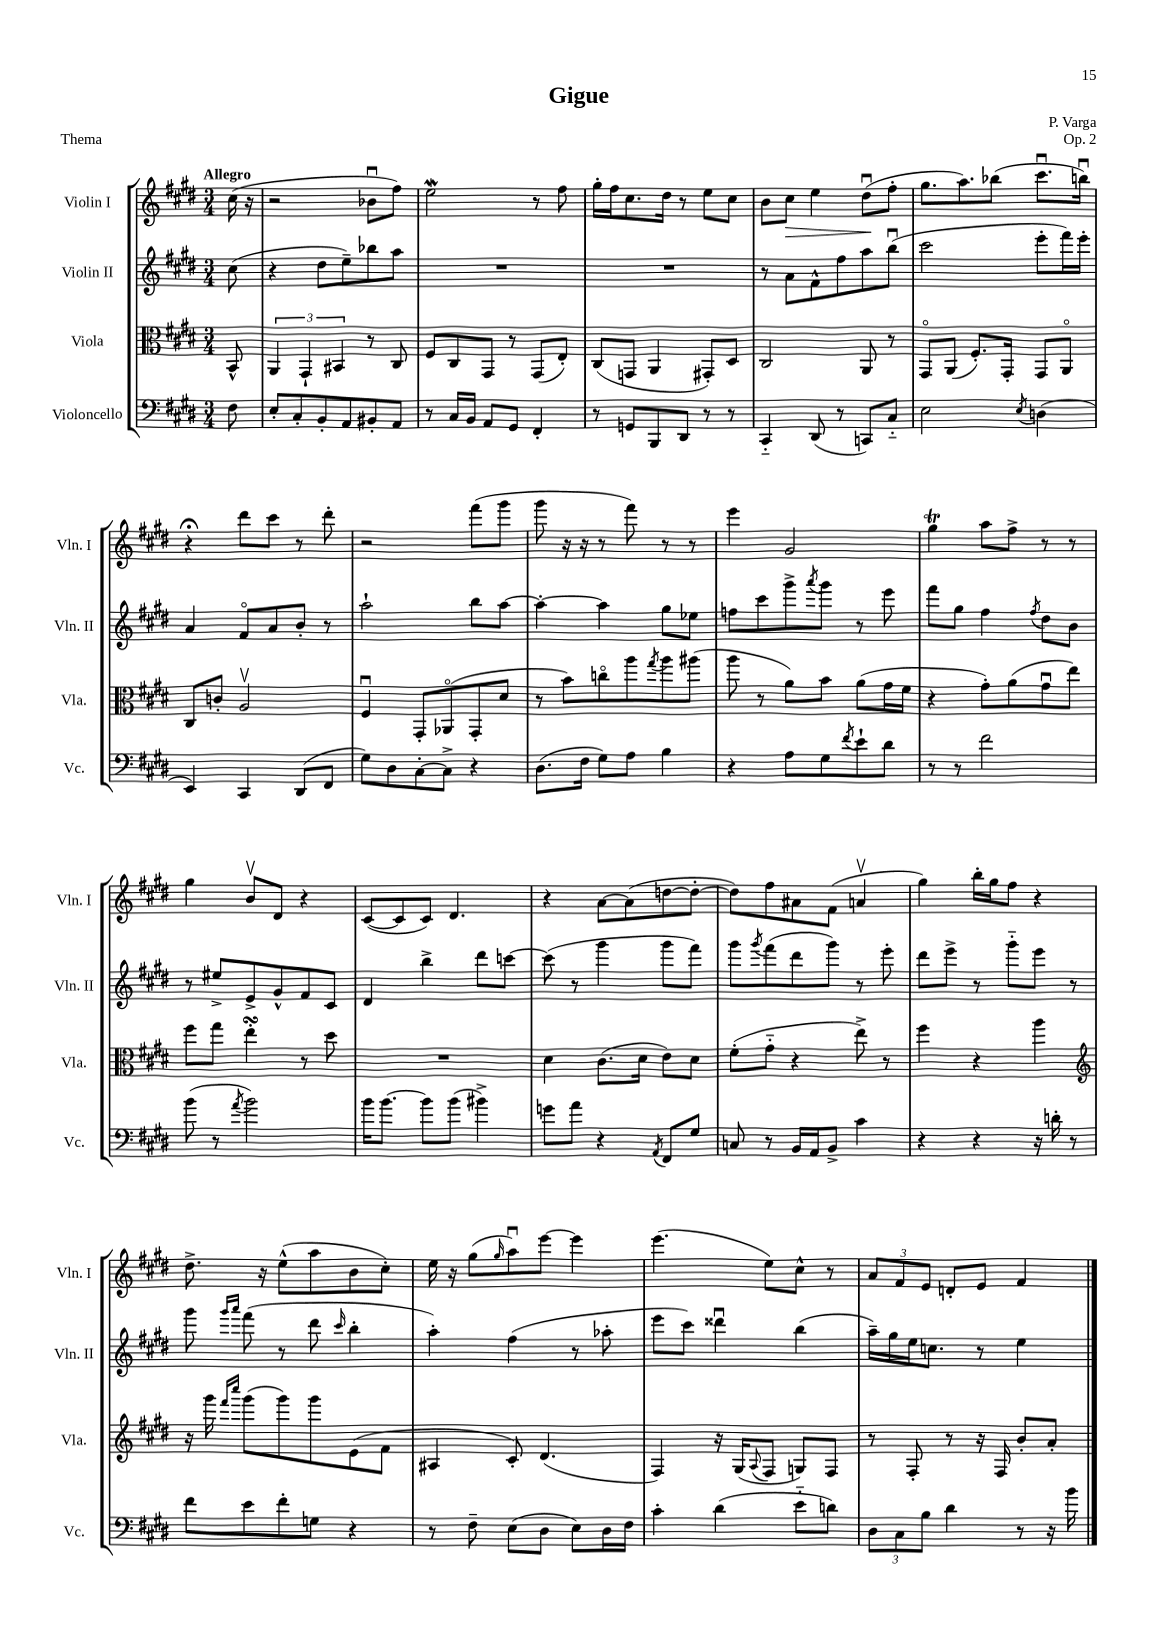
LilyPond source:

\header { title = "Gigue" composer = "P. Varga" opus = "Op. 2" piece = "Thema" }
<<
\new StaffGroup <<
\new Staff = "s0" \with { instrumentName = "Violin I" shortInstrumentName = "Vln. I" } {
    \clef treble \key e \major \numericTimeSignature \time 3/4 \partial 8 \tempo "Allegro"
    cis''16( r16 |
    r2 bes'8\downbow fis''8) |
    e''2\mordent r8 fis''8 |
    gis''16-. fis''16 cis''8. dis''16 r8 e''8 cis''8 |
    b'8 cis''8\> e''4 dis''8\downbow\!( fis''8-. |
    gis''8. a''8.) bes''8( cis'''8.\downbow b''16\downbow) |
    r4\fermata dis'''8 cis'''8 r8 dis'''8-. |
    r2 fis'''8( gis'''8 |
    gis'''8 r16 r16 r8 fis'''8) r8 r8 |
    e'''4 gis'2 |
    gis''4\trill a''8 fis''8-> r8 r8 |
    gis''4 b'8\upbow dis'8 r4 |
    cis'8~( cis'8 cis'8) dis'4. |
    r4 a'8~ a'8( d''8~ d''8~-. |
    d''8) fis''8 ais'8 fis'8( a'4\upbow |
    gis''4) b''16-. gis''16 fis''8 r4 |
    dis''8.-> r16 e''8-^( a''8 b'8 cis''8-.) |
    e''16 r16 gis''8( \grace { gis''16 } a''8\downbow) e'''8~ e'''4 |
    e'''4.( e''8) cis''8-^ r8 |
    \tuplet 3/2 { a'8 fis'8 e'8 } d'8-. e'8 fis'4 \bar "|." |
}
\new Staff = "s1" \with { instrumentName = "Violin II" shortInstrumentName = "Vln. II" } {
    \clef treble \key e \major \numericTimeSignature \time 3/4 \partial 8
    cis''8( |
    r4 dis''8 e''8--) bes''8 a''8 |
    R2. |
    R2. |
    r8 a'8 fis'8-^ fis''8 a''8 b''8\downbow( |
    cis'''2 e'''8-. fis'''16) e'''16-. |
    a'4 fis'8\flageolet a'8 b'8-. r8 |
    a''2-! b''8 a''8~ |
    a''4~-. a''4 gis''8 ees''8 |
    f''8 cis'''8 gis'''8-> \acciaccatura { a'''8 } gis'''8 r8 e'''8 |
    fis'''8 gis''8 fis''4 \acciaccatura { fis''8 } dis''8 b'8 |
    r8 eis''8-> e'8-> gis'8-^ fis'8 cis'8 |
    dis'4 b''4-> dis'''8 c'''8~ |
    c'''8( r8 gis'''4 gis'''8 fis'''8) |
    gis'''8 \acciaccatura { gis'''8 } fis'''8( dis'''8 gis'''8) r8 e'''8-. |
    dis'''8 e'''8-> r8 gis'''8-_ e'''8 r8 |
    gis'''8 \grace { gis'''16 a'''16 } fis'''8( r8 dis'''8 \grace { cis'''16 } b''4-. |
    a''4-.) fis''4( r8 aes''8-. |
    e'''8 cis'''8) disis'''4\downbow b''4( |
    a''16--) gis''16 e''16 c''8. r8 e''4 \bar "|." |
}
\new Staff = "s2" \with { instrumentName = "Viola" shortInstrumentName = "Vla." } {
    \clef alto \key e \major \numericTimeSignature \time 3/4 \partial 8
    b,8-^ |
    \tuplet 3/2 { a,4 gis,4-! bis,4 } r8 cis8 |
    fis8 cis8 gis,8 r8 gis,8( e8-.) |
    cis8( g,8 a,4 gis,8-.) dis8 |
    cis2 a,8 r8 |
    gis,8\flageolet a,8( fis8.-.) gis,16-. gis,8 a,8\flageolet |
    cis8 c'8-. a2\upbow |
    fis4\downbow gis,8-. aes,8\flageolet( gis,8-. dis'8 |
    r8 b'8) c''8\flageolet a''8 \acciaccatura { gis''8 } a''8 ais''8( |
    a''8 r8 a'8) b'8 a'8( gis'16 fis'16 |
    r4 gis'8-.) a'8( gis'8\downbow e''8) |
    fis''8 gis''8 e''4-.\turn r8 dis''8 |
    R2. |
    dis'4 cis'8.( dis'16 e'8) dis'8 |
    fis'8-.( gis'8-_ r4 e''8->) r8 |
    fis''4 r4 a''4 |
    \clef treble r16 gis'''16 \grace { fis'''16 cis''''16 } gis'''8( gis'''8) gis'''8 e'8( fis'8 |
    ais4 cis'8-.) dis'4.( |
    fis4) r16 gis16( \appoggiatura { a8 } fis8 g8) fis8 |
    r8 fis8-. r8 r16 fis16 b'8-. a'8-. \bar "|." |
}
\new Staff = "s3" \with { instrumentName = "Violoncello" shortInstrumentName = "Vc." } {
    \clef bass \key e \major \numericTimeSignature \time 3/4 \partial 8
    fis8 |
    e8-. cis8-. b,8-. a,8 bis,8-. a,8 |
    r8 cis16 b,16 a,8 gis,8 fis,4-. |
    r8 g,8 b,,8 dis,8 r8 r8 |
    cis,4-_ dis,8( r8 c,8) cis8-_ |
    e2 \acciaccatura { e8 } d4( |
    e,4) cis,4 dis,8( fis,8 |
    gis8) dis8 cis8~-. cis8-> r4 |
    dis8.( fis16 gis8) a8 b4 |
    r4 a8 gis8 \acciaccatura { fis'8 } e'8-! dis'8 |
    r8 r8 fis'2 |
    b'8( r8 \acciaccatura { a'8 } b'2) |
    b'16 b'8.~ b'8 b'8( bis'4->) |
    g'8 a'8 r4 \acciaccatura { a,8 } fis,8 gis8 |
    c8 r8 b,16 a,16 b,8-> cis'4 |
    r4 r4 r16 d'16-. r8 |
    fis'8 e'8 fis'8-. g8 r4 |
    r8 fis8-- e8( dis8 e8) dis16 fis16 |
    cis'4-. dis'4( e'8-_ d'8) |
    \tuplet 3/2 { dis8 cis8 b8 } dis'4 r8 r16 b'16 \bar "|." |
}
>>
>>
\layout { \context { \Score \remove "Bar_number_engraver" } }
